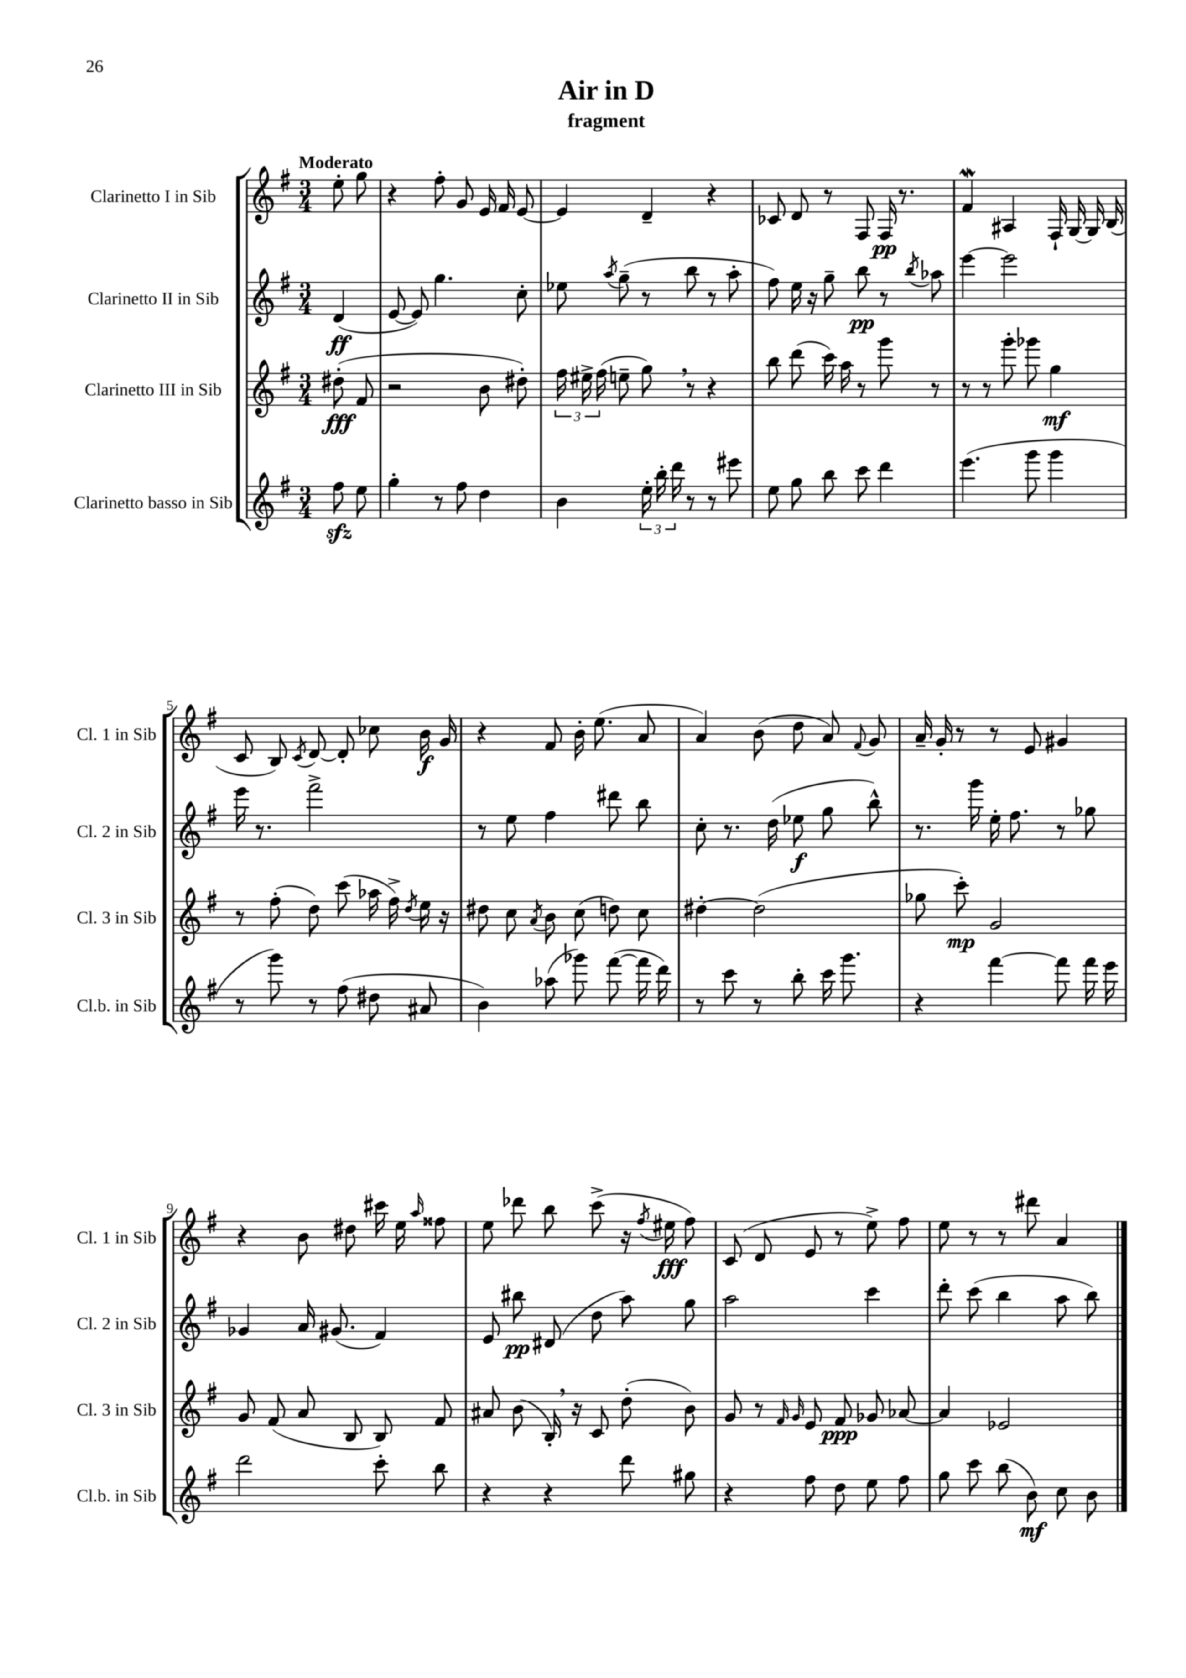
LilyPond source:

\header { title = "Air in D" subtitle = "fragment" }
<<
\new StaffGroup <<
\new Staff = "s0" \with { instrumentName = "Clarinetto I in Sib" shortInstrumentName = "Cl. 1 in Sib" } {
    \clef treble \key g \major \numericTimeSignature \time 3/4 \partial 4 \tempo "Moderato"
    \autoBeamOff e''8-. g''8 |
    r4 fis''8-. g'8 e'16 fis'16 e'8~ |
    e'4 d'4-- r4 |
    ces'8 d'8 r8 fis8 fis16\pp r8. |
    fis'4\mordent ais4 fis16-! g16~ g16 b16( |
    c'8 b8) \acciaccatura { c'8 } d'8~ d'8-. ces''8 b'16\f g'16 |
    r4 fis'8 b'16-. e''8.( a'8 |
    a'4) b'8( d''8 a'8) \appoggiatura { fis'8 } g'8 |
    a'16-- g'16-. r8 r8 e'8 gis'4 |
    r4 b'8 dis''8 cis'''16 e''16 \grace { a''16 } fisis''8 |
    e''8 des'''8 b''8 c'''8->( r16 \acciaccatura { fis''8 } eis''16\fff fis''8) |
    c'8( d'8 e'8 r8 e''8->) fis''8 |
    e''8 r8 r8 dis'''8 a'4 \bar "|." |
}
\new Staff = "s1" \with { instrumentName = "Clarinetto II in Sib" shortInstrumentName = "Cl. 2 in Sib" } {
    \clef treble \key g \major \numericTimeSignature \time 3/4 \partial 4
    \autoBeamOff d'4\ff( |
    e'8~ e'8) g''4. c''8-. |
    ees''8 \acciaccatura { a''8 } g''8--( r8 b''8 r8 a''8-. |
    fis''8) e''16 r16 g''8-- b''8\pp r8 \acciaccatura { b''8 } aes''8 |
    e'''4~ e'''2 |
    e'''16 r8. fis'''2-> |
    r8 e''8 fis''4 dis'''8 b''8 |
    c''8-. r8. d''16( ees''8\f g''8 b''8-^) |
    r8. g'''16 e''16-. fis''8. r8 ges''8 |
    ges'4 a'16 gis'8.( fis'4) |
    e'8 bis''8\pp dis'8( d''8 a''8) g''8 |
    a''2 c'''4 |
    d'''8-. c'''8( b''4 a''8 b''8) \bar "|." |
}
\new Staff = "s2" \with { instrumentName = "Clarinetto III in Sib" shortInstrumentName = "Cl. 3 in Sib" } {
    \clef treble \key g \major \numericTimeSignature \time 3/4 \partial 4
    \autoBeamOff dis''8-.\fff( fis'8 |
    r2 b'8 dis''8-.) |
    \tuplet 3/2 { fis''16 eis''16-> fis''16( } e''8-- g''8) \breathe r8 r4 |
    b''8 d'''8( c'''16) a''16 r8 g'''8 r8 |
    r8 r8 g'''8-. ges'''8 g''4\mf |
    r8 fis''8-.( d''8) c'''8( aes''16 fis''16->) \acciaccatura { d''8 } e''16 r16 |
    dis''8 c''8 \acciaccatura { a'8 } b'8 c''8( d''8) c''8 |
    dis''4~-. dis''2( |
    ges''8 c'''8-.\mp) g'2 |
    g'8 fis'8( a'8 b8 b8) fis'8 |
    ais'8 b'8( b16-.) \breathe r16 c'8 d''8-.( b'8) |
    g'8 r8 \grace { fis'16 g'16 } e'8 fis'8\ppp ges'8 aes'8~ |
    aes'4 ees'2 \bar "|." |
}
\new Staff = "s3" \with { instrumentName = "Clarinetto basso in Sib" shortInstrumentName = "Cl.b. in Sib" } {
    \clef treble \key g \major \numericTimeSignature \time 3/4 \partial 4
    \autoBeamOff fis''8\sfz e''8 |
    g''4-. r8 fis''8 d''4 |
    b'4 \tuplet 3/2 { e''16-. b''16-. d'''16 } r8 r8 eis'''8 |
    e''8 g''8 b''8 c'''8 d'''4 |
    e'''4.( g'''8 g'''4 |
    r8 g'''8) r8 fis''8( dis''8 ais'8 |
    b'4) aes''8( ges'''8) fis'''8~( fis'''16 d'''16) |
    r8 c'''8 r8 b''8-. c'''16 g'''8. |
    r4 fis'''4~ fis'''8 fis'''16 e'''16 |
    d'''2 c'''8-. b''8 |
    r4 r4 d'''8 gis''8 |
    r4 fis''8 d''8 e''8 fis''8 |
    g''8 c'''8 b''8( b'8\mf) c''8 b'8 \bar "|." |
}
>>
>>
